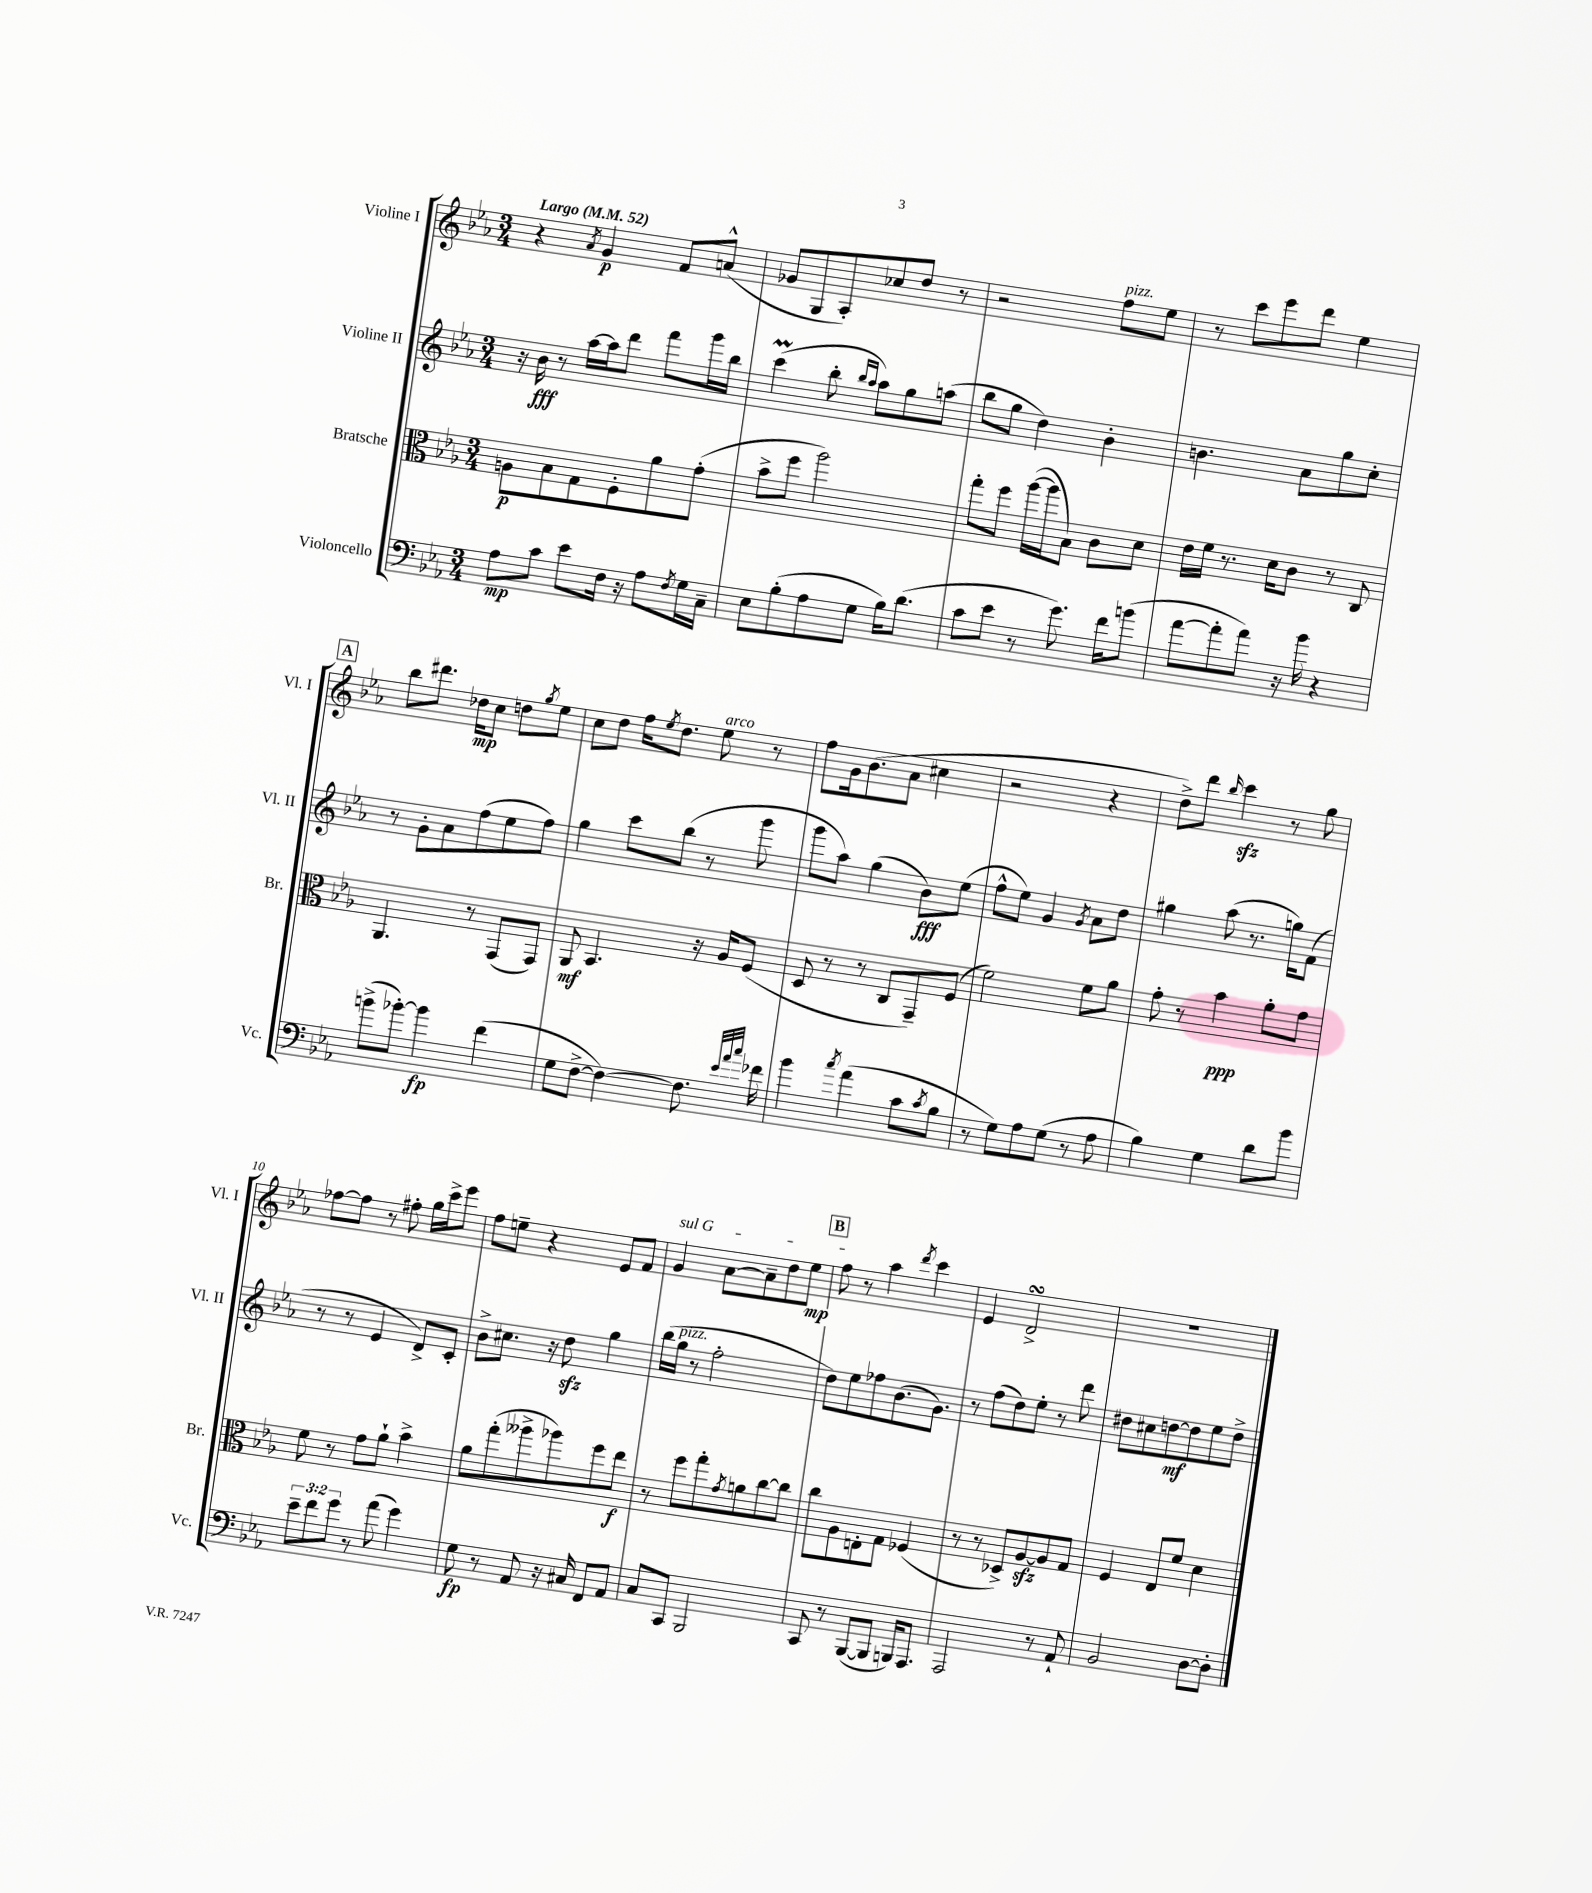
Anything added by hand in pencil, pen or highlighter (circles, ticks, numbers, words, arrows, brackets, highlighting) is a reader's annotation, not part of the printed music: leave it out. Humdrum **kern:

**kern	**dynam	**kern	**dynam	**kern	**dynam	**kern	**dynam
*part4	*part4	*part3	*part3	*part2	*part2	*part1	*part1
*staff4	*staff4	*staff3	*staff3	*staff2	*staff2	*staff1	*staff1
*I"Violoncello	*	*I"Bratsche	*	*I"Violine II	*	*I"Violine I	*
*I'Vc.	*	*I'Br.	*	*I'Vl. II	*	*I'Vl. I	*
*clefF4	*	*clefC3	*	*clefG2	*	*clefG2	*
*k[b-e-a-]	*	*k[b-e-a-]	*	*k[b-e-a-]	*	*k[b-e-a-]	*
*M3/4	*	*M3/4	*	*M3/4	*	*M3/4	*
*MM52	*	*MM52	*	*MM52	*	*MM52	*
=1	=1	=1	=1	=1	=1	=1	=1
!	!	!	!	!	!	!LO:TX:a:B:t=Largo	!
8A-\L	mp	8An\L	p	16r	.	4r	.
.	.	.	.	16b-\	fff	.	.
8c\J	.	8B-\	.	8r	.	.	.
.	.	.	.	.	.	8qa-/	.
8e-\L	.	8G\	.	[16aa-\LL	.	4g/	p
.	.	.	.	16aa-\J]	.	.	.
16F\Jk	.	8F'\	.	8ddd\J	.	.	.
16r	.	.	.	.	.	.	.
8A-\L	.	8a-\	.	8fff\L	.	8f/L	.
8qF/	.	.	.	.	.	.	.
16G\L	.	(8g'\J	.	16ggg\L	.	(8an^^/J	.
16C~\JJ	.	.	.	16bb-\JJ	.	.	.
=2	=2	=2	=2	=2	=2	=2	=2
8E-\L	.	8b-^\L	.	(4cccM\	.	8g-X/L	.
(8B-'\	.	8ff\J	.	.	.	8G/	.
8A-\	.	2aa-\)	.	8bb-'\	.	8A-'/)	.
.	.	.	.	16qqbb-/LL	.	.	.
.	.	.	.	16qqaa-/JJ	.	.	.
8G\J	.	.	.	8aa-\L)	.	8cc-X/	.
16B-\KL)	.	.	.	8gg\	.	8dd/J	.
(8.d\J	.	.	.	.	.	.	.
.	.	.	.	(8aan\J	.	8r	.
=3	=3	=3	=3	=3	=3	=3	=3
8c\L	.	8gg'\L	.	8bb-\L	.	2r	.
8e-\J	.	8ff\J	.	8gg\J	.	.	.
8r	.	([16aa-\LL	.	4dd\)	.	.	.
.	.	16aa-\J]	.	.	.	.	.
8.g\)	.	8B-\J)	.	.	.	.	.
!	!	!	!	!	!	!LO:TX:a:i:t=pizz.	!
.	.	8c\L	.	4b-'\	.	8ff\L	.
16f\KL	.	.	.	.	.	.	.
(8bn\J	.	8d\J	.	.	.	8ee-\J	.
=4	=4	=4	=4	=4	=4	=4	=4
[8a-\L	.	16e-\LL	.	4.bn\	.	8r	.
.	.	16f\JJ	.	.	.	.	.
8a-'\]	.	8.r	.	.	.	8ccc\L	.
8a-\J)	.	.	.	.	.	8eee-\	.
.	.	16d\KL	.	.	.	.	.
16r	.	8c\J	.	8a-\L	.	8ddd\J	.
16b-\	.	.	.	.	.	.	.
4r	.	8r	.	8gg\	.	4ee-\	.
.	.	8C/	.	8cc'\J	.	.	.
!!LO:LB:g=z
!!LO:REH:place=s1:t=A
=5	=5	=5	=5	=5	=5	=5	=5
(8bn^\L	.	4.AA-/	.	8r	.	8bb-\L	.
[8b-X'\J)	.	.	.	8g'\L	.	8.ddd#X\J	.
4b-\]	fp	.	.	8a-\	.	.	.
.	.	.	.	.	.	16dd-X\KL	mp
.	.	8r	.	(8ff\	.	8cc\J	.
(4f\	.	(8GG/L	.	8ee-\	.	8ddn\L	.
.	.	.	.	.	.	8qgg/	.
.	.	8GG/J)	.	8ff\J)	.	8ee-\J	.
=6	=6	=6	=6	=6	=6	=6	=6
8G\L	.	8AA-/	mf	4gg\	.	8cc\L	.
[8F^\J	.	4.BB-/	.	.	.	8dd\J	.
4F\_)	.	.	.	8ccc\L	.	16ff\KL	.
.	.	.	.	.	.	8qee-/	.
.	.	.	.	.	.	8.dd\J	.
.	.	.	.	(8bb-\J	.	.	.
!	!	!	!	!	!	!LO:TX:a:i:t=arco	!
8.F\]	.	16r	.	8r	.	8ee-\	.
.	.	16A-/KL	.	.	.	.	.
.	.	(8F/J	.	8ggg\	.	8r	.
32qqe-/LLL	.	.	.	.	.	.	.
32qqa-/	.	.	.	.	.	.	.
32qqcc/JJJ	.	.	.	.	.	.	.
16f-X\	.	.	.	.	.	.	.
=7	=7	=7	=7	=7	=7	=7	=7
4b-\	.	8D/	.	8ggg\L	.	8ff\L	.
.	.	8r	.	8aa-\J)	.	16g\k	.
.	.	.	.	.	.	(8.b-\	.
8qcc/	.	.	.	.	.	.	.
(4a-\	.	8r	.	(4gg\	.	.	.
.	.	8C/L	.	.	.	8a-\J	.
8c\L	.	8GG~/)	.	8b-\L)	fff	4cc#X\	.
8qc/	.	.	.	.	.	.	.
8B-\J	.	(8F/J	.	(8ee-\J	.	.	.
=8	=8	=8	=8	=8	=8	=8	=8
8r	.	2f\)	.	8ff^^\L	.	2r	.
8G\L)	.	.	.	8ee-\J)	.	.	.
8A-\	.	.	.	4g/	.	.	.
(8G\J	.	.	.	.	.	.	.
.	.	.	.	8qg/	.	.	.
8r	.	8f\L	.	8a-\L	.	4r	.
8A-\	.	8a-\J	.	8dd\J	.	.	.
=9	=9	=9	=9	=9	=9	=9	=9
4B-\)	.	8g'\	.	4gg#X\	.	8dd^\L)	.
.	.	8r	.	.	.	8ddd\J	.
.	.	.	.	.	.	16qqbb-/	.
4G\	.	4b-\	ppp	(8aa-\	.	4ccczz\	.
.	.	.	.	8.r	.	.	.
8d\L	.	8a-'\L	.	.	.	8r	.
.	.	.	.	16ggn\KL)	.	.	.
8b-\J	.	8g\J	.	(8f\J	.	8gg\	.
!!LO:LB:g=z
=10	=10	=10	=10	=10	=10	=10	=10
12e-~\L	.	8f\	.	8r	.	[8ff-X\L	.
12f\	.	.	.	.	.	.	.
.	.	8r	.	8r	.	8ff-\J]	.
12g\J	.	.	.	.	.	.	.
8r	.	8g\L	.	4e-/	.	8r	.
(8a-\	.	8a-`\J	.	.	.	8ff#X'\	.
4g\)	.	4b-^\	.	8d^/L)	.	16gg\LL	.
.	.	.	.	.	.	16ccc^\J	.
.	.	.	.	8c'/J	.	8eee-\J	.
=11	=11	=11	=11	=11	=11	=11	=11
8G\	fp	8a-\L	.	8b-^\L	.	8ff\L	.
8r	.	(8gg'\	.	8.cc#X\J	.	8een~\J	.
8AA-/	.	8aa--X^\	.	.	.	4r	.
.	.	.	.	16r	.	.	.
16r	.	8aa-X\)	.	8ddzz\	.	.	.
16C#X/	.	.	.	.	.	.	.
8FF/L	.	8ff\	.	4gg\	.	8e-/L	.
8AA-/J	.	8ee-\J	f	.	.	8f/J	.
=12	=12	=12	=12	=12	=12	=12	=12
!	!	!	!	!	!	!LO:TX:a:i:t=sul G	!
8C/L	.	8r	.	(16bb-\LL	.	4g/	.
!	!	!	!	!LO:TX:a:i:t=pizz.	!	!	!
.	.	.	.	16gg\JJ	.	.	.
8CC/J	.	8ff\L	.	8r	.	.	.
2BBB-/	.	8gg'\	.	2ff'\	.	[8a-\L	.
.	.	8qg/	.	.	.	.	.
.	.	8an\	.	.	.	8a-~\]	.
.	.	[8cc\	.	.	.	8dd\	.
.	.	8cc\J]	.	.	.	8ee-\J	mp
!!LO:REH:place=s1:t=B
=13	=13	=13	=13	=13	=13	=13	=13
8CC/	.	8cc\L	.	8dd\L)	.	8ff\	.
8r	.	8A-\	.	8ee-\	.	8r	.
([8BBB-/L	.	8En'\	.	8ff-X\	.	4aa-\	.
8BBB-/J]	.	8G\J	.	(8.b-\	.	.	.
.	.	.	.	.	.	8qddd/	.
16BBBn/KL)	.	(4F-X/	.	.	.	4ccc\	.
8.AAA-/J	.	.	.	8.g\J)	.	.	.
=14	=14	=14	=14	=14	=14	=14	=14
2AAA-/	.	8r	.	8r	.	4e-/	.
.	.	8r	.	(8ff\L	.	.	.
.	.	8D-X^/L)	.	8dd\)	.	2dsSsS^/	.
.	.	[8A-zz/	.	8ee-'\J	.	.	.
8r	.	8A-/]	.	8r	.	.	.
8AA-`/	.	8G/J	.	8ddd\	.	.	.
=15	=15	=15	=15	=15	=15	=15	=15
2BB-/	.	4F/	.	8dd#X\L	.	2.r	.
.	.	.	.	8cc#X\	.	.	.
.	.	8E-/L	.	[8ddn\	mf	.	.
.	.	8f/J	.	8dd\]	.	.	.
[8D\L	.	4d\	.	8ee-\	.	.	.
8D'\J]	.	.	.	8dd^\J	.	.	.
==	==	==	==	==	==	==	==
*-	*-	*-	*-	*-	*-	*-	*-
